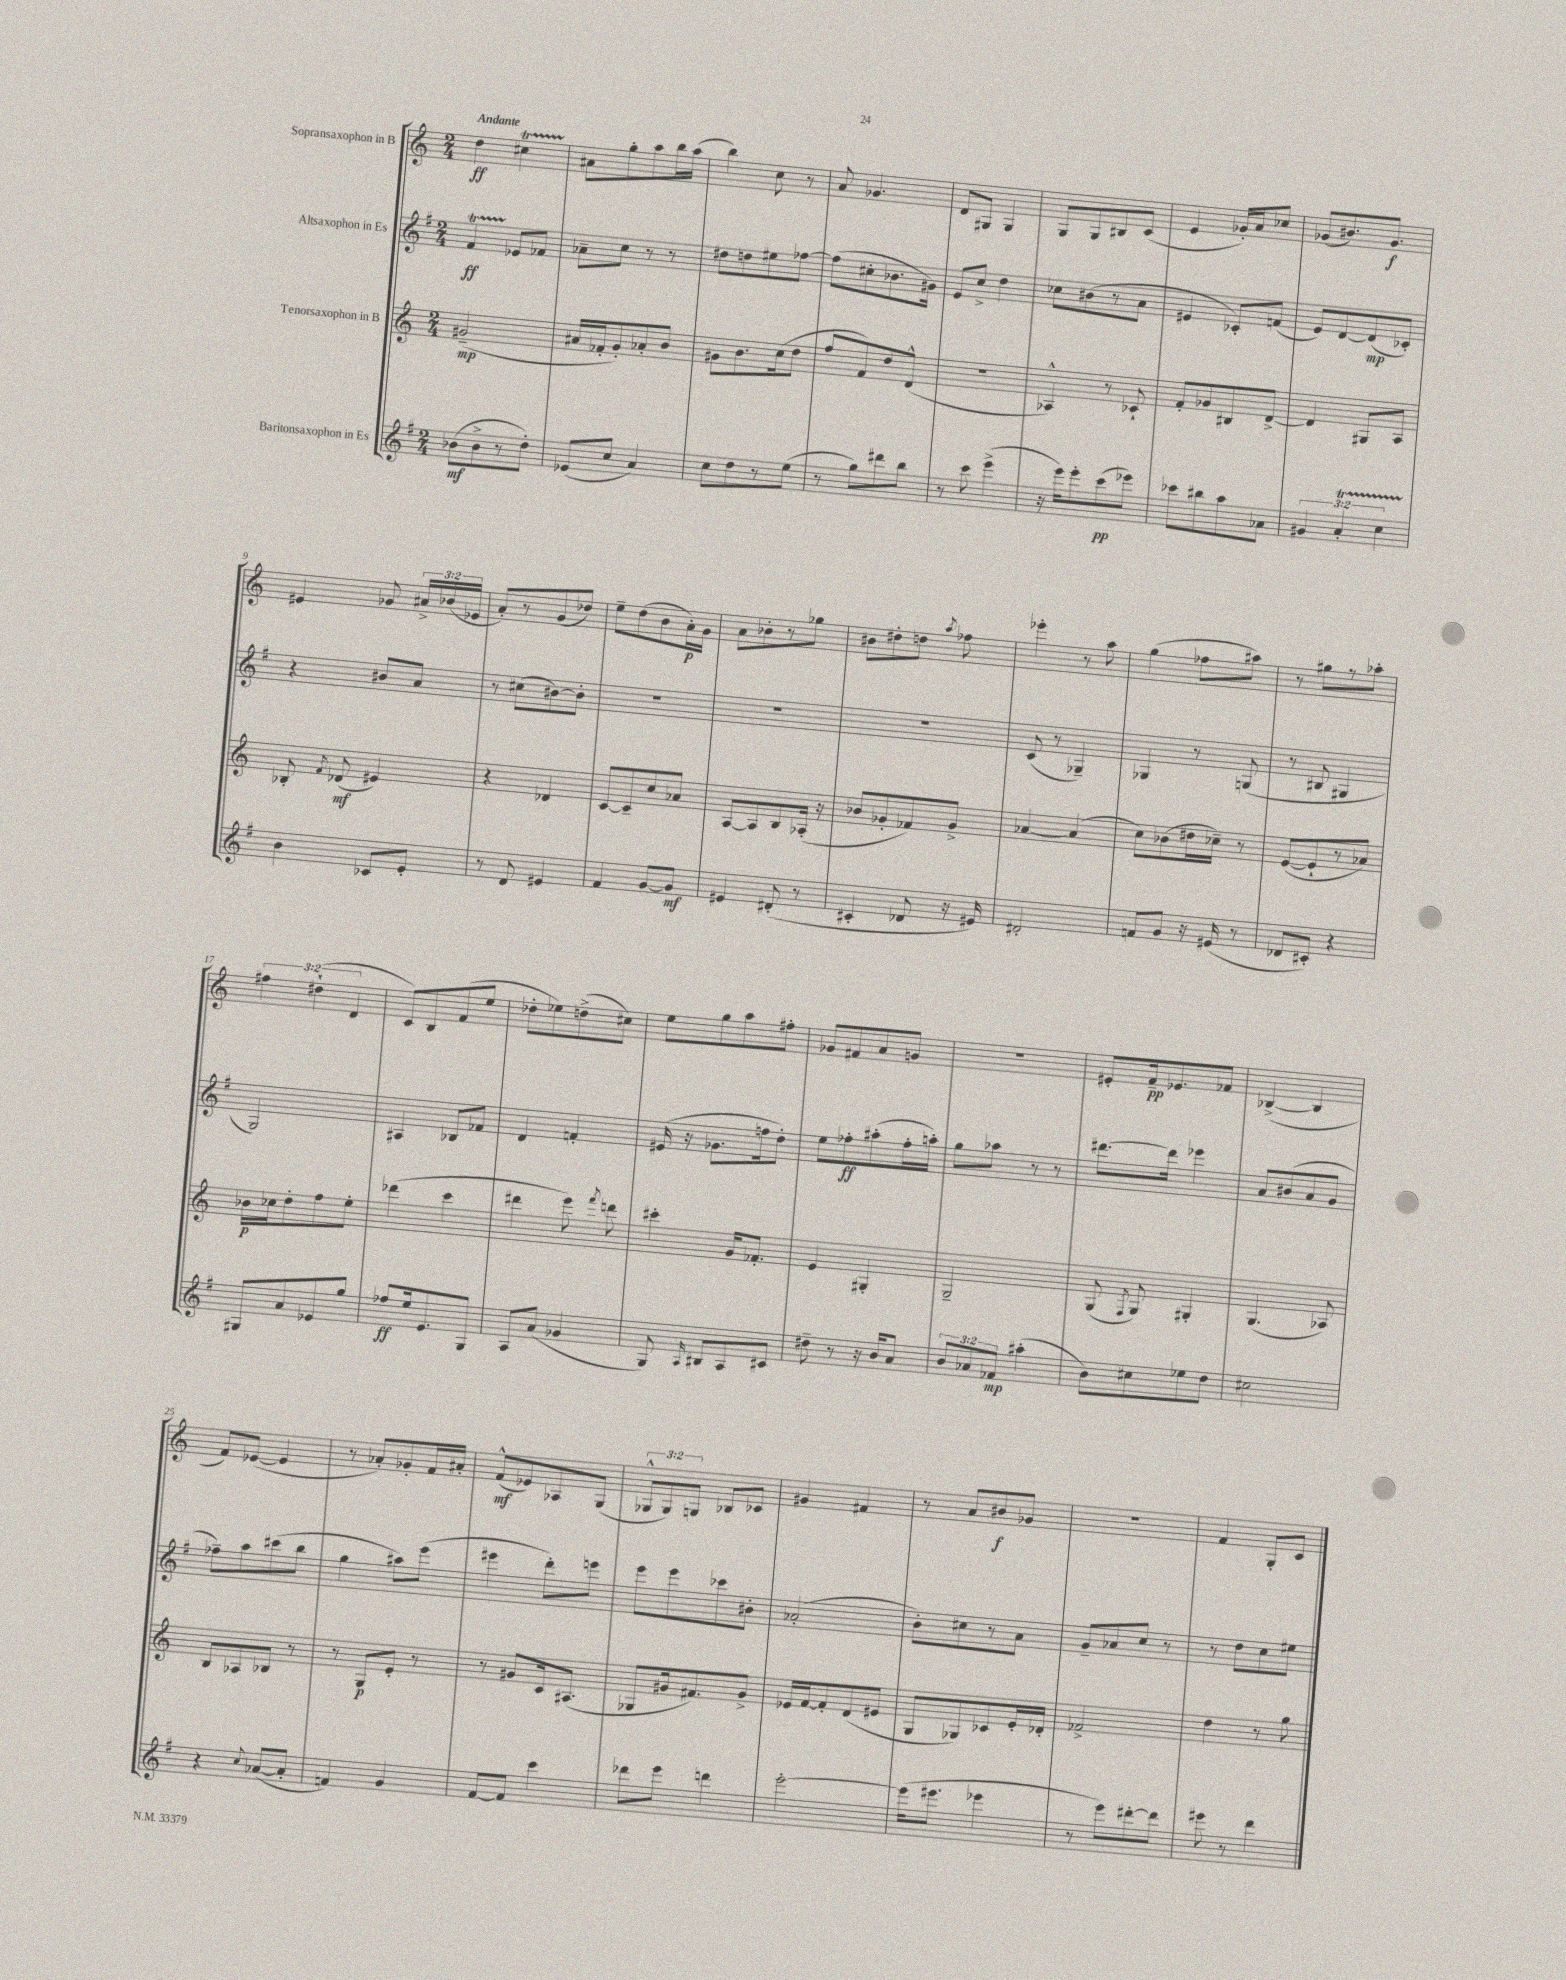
<<
\new StaffGroup <<
\new Staff = "s0" \with { instrumentName = "Sopransaxophon in B" } {
    \clef treble \key c \major \numericTimeSignature \time 2/4 \override Staff.TupletNumber.text = #tuplet-number::calc-fraction-text \tempo "Andante"
    \autoBeamOff d''4\ff cis''4\startTrillSpan |
    ais'8[\stopTrillSpan g''8-. a''8 b''16 a''16]( |
    b''4) c''8 r8 |
    a'8 ges'4. |
    d'8[ gis8] gis4 |
    g8[ g8 bis8 c'8]( |
    e'4 ges'16[-.) a'16 ces''8] |
    ges'8[( bis'8.) ges'8.]\f |
    eis'4 ges'8 \tuplet 3/2 { ais'16[-> bes'16( ees'16] } |
    a'8[-.) r8 g'8( des''8]) |
    e''8[-- d''8( b'8 a'16-.\p) g'16] |
    a'8[ bes'8-. r8 ges''8] |
    bis'8[ dis''8-. d''8] \acciaccatura { a''8 } fes''8 |
    ees'''4-. r8 a''8 |
    g''4( fes''8[ ais''8]) |
    r8 gis''8[ r8 aes''8]-. |
    \tuplet 3/2 { fis''4 dis''4-!( d'4 } |
    c'8[) b8 f'8( e''8] |
    des''8[-. ees''8) d''8->( cis''8]) |
    e''8[ g''8 a''8 fis''8]-. |
    ges'8[ fis'8 a'8 g'8] |
    r2 |
    eis'8[-. f'16--\pp ees'8. fes'8] |
    bes4~->( bes4 |
    f'8[) ees'8]~( ees'4 |
    r8 aes'8[-.) ges'8-. f'16 ais'16]-. |
    f'8[-^\mf( ees'8) aes8 g8]( |
    \tuplet 3/2 { ges8[-^ ges8) g8] } bes8[ ces'8] |
    gis'4 fis'4 |
    r8 a'8[ bis'8\f ges'8] |
    r2 |
    f'4 g8[-. c'8] \bar "|." |
}
\new Staff = "s1" \with { instrumentName = "Altsaxophon in Es" } {
    \clef treble \key g \major \numericTimeSignature \time 2/4
    \autoBeamOff fis'4\startTrillSpan\ff ees'8[\stopTrillSpan fes'8] |
    aes'8[-- c''8] r8 r8 |
    dis''8[ d''8 eis''8 fes''8]~ |
    fes''8[( cis''8-. bes'8. gis'16]) |
    e'8[ c''8]-> d''4 |
    ces''8[ bis'8( r8 a'8] |
    eis'4 ces'8[-.) f'8]( |
    e'8[) d'8~ d'8\mp( ces'8]-.) |
    r4 bis'8[ a'8] |
    r8 cis''8[( bis'8~) bis'8]-. |
    R2 |
    R2 |
    R2 |
    c'8( r8 ges4--) |
    ges4 r8 g8( |
    r8 bis8 gis4 |
    g2) |
    ais4 bes8[ fes'8] |
    d'4 f'4-. |
    eis'16( r16 ges'8.[ f''16 d''8]-.) |
    e''8[ fes''8-.\ff ais''8-.( fes''16-. a''16]-.) |
    g''8[ aes''8] r8 r8 |
    dis'''8.[~ dis'''16] ees'''4 |
    a'8[ bis'8( a'8 g'8] |
    fes''8[--) a''8 cis'''8( b''8] |
    g''4 ais''8[) e'''8]( |
    eis'''4 d'''8[-.) e'''8] |
    e'''8[ e'''8 ces'''8 bis'8]-. |
    aes'2-.( |
    b'8[-.) cis''8 r8 a'8] |
    g'8[-- aes'8 c''8] r8 |
    r8 d''8[ c''8 eis''8] \bar "|." |
}
\new Staff = "s2" \with { instrumentName = "Tenorsaxophon in B" } {
    \clef treble \key c \major \numericTimeSignature \time 2/4
    \autoBeamOff gis'2--\mp( |
    ais'16[ fes'16-. g'8-.) aes'8-. b'8] |
    gis'8[ b'8. c''16( d''8] |
    f''8[ f'8) d''8 d'8]-^( |
    r2 |
    aes4-^) r8 ces'8-! |
    f'8[-. ges'8 bis8 d'8]~-> |
    d'4 gis8[ a8] |
    bes8-. \acciaccatura { f'8 } des'8\mf( eis'4) |
    r4 des'4 |
    c'8[~ c'8-- c''8 aes'8] |
    a8[~ a8 b8 aes16]-.( r16 |
    bes'8[ ges'8-. fes'8) ges'8]-> |
    aes'4~ aes'4( |
    c''8[) bes'8( dis''16 ces''16]--) r8 |
    e'8[~( e'8-! r8 aes'8]) |
    bes'16[\p ces''16 d''8-. f''8 e''8]-. |
    des'''4( c'''4 |
    dis'''4 e'''8) \acciaccatura { f'''8 } d'''8 |
    cis'''4-. g'16[ fes'8.]-. |
    e'4 gis4-. |
    g2-- |
    g8( \acciaccatura { f8 } g8) gis4-. |
    g4.( aes8) |
    b8[ aes8 bes8] r8 |
    r8 g8[\p e'8]-. r8 |
    r8 gis'8[ c'16 ais8.]( |
    ges8[ gis'16 fis'8.) gis'8]-> |
    ees'16[ f'16~ f'8-. d'8( eis'8] |
    g8[ ges8) ces'8 e'16-. des'16]-. |
    fes'2-> |
    d''4 r8 g''8 \bar "|." |
}
\new Staff = "s3" \with { instrumentName = "Baritonsaxophon in Es" } {
    \clef treble \key g \major \numericTimeSignature \time 2/4 \override Staff.TupletNumber.text = #tuplet-number::calc-fraction-text
    \autoBeamOff bes'8[\mf( bes'8-> r8 d''8]-.) |
    ees'8[( c''8] a'4) |
    c''8[ d''8 r8 e''8]( |
    r8 g''8[) dis'''8 b''8] |
    r8 c'''8 e'''4->( |
    r16 e'''16[) e'''8-. c'''8\pp( ees'''8]) |
    ces'''8[ bis''8 a''8 aes'8] |
    \tuplet 3/2 { gis'4 a'4-.\startTrillSpan c''4 } |
    b'4\stopTrillSpan ces'8[ e'8]-. |
    r8 d'8 eis'4 |
    fis'4 g'8[~ g'8]\mf |
    eis'4 dis'8-.( r8 |
    cis'4-. des'8 r16 eis'16) |
    dis'2-. |
    f'8[ g'8] r16 eis'16( r8 |
    des'8[ cis'8]-.) r4 |
    gis8[ a'8 ees'8 g''8] |
    fes''8[\ff e''16 e'8. g8] |
    a8[ a'8]( ges'4 |
    g8) \grace { a16 } bis8[ a8 cis'8] |
    dis''8-- r8 r16 b'16[ a'8] |
    \tuplet 3/2 { b'8[ aes'8 fes'8]\mp } ais''4-.( |
    b'8[) cis''8 ees''8 d''8] |
    cis''2 |
    r4 \appoggiatura { c''8 } aes'8[~( aes'8]-. |
    f'4) g'4 |
    fis'8[~ fis'8] c'''4 |
    des'''8[ e'''8] d'''4 |
    e'''2~-. |
    e'''16[( eis'''8.] ees'''4 |
    r8 e'''8[) dis'''8~-. dis'''8] |
    eis'''8 r8 d'''4 \bar "|." |
}
>>
>>
